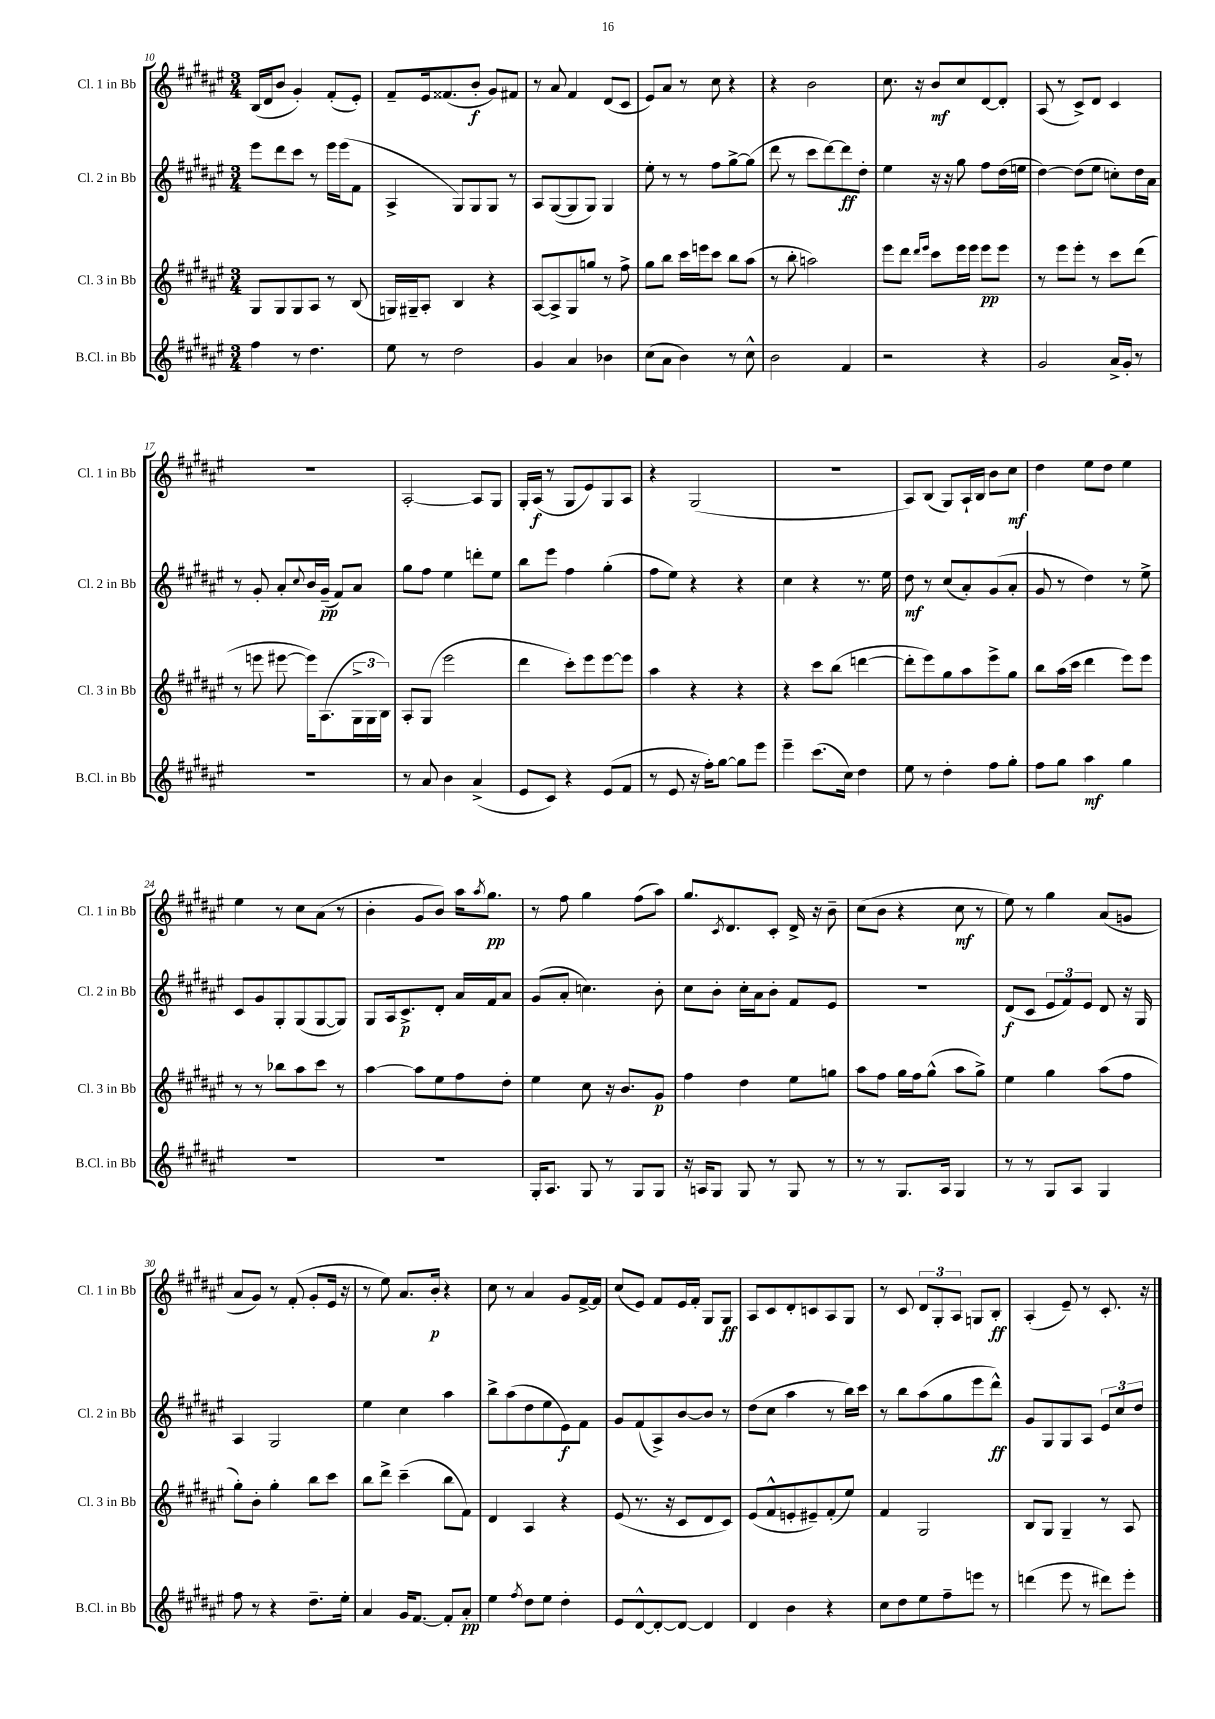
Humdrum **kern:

**kern	**kern	**kern	**kern
*staff4	*staff3	*staff2	*staff1
*clefG2	*clefG2	*clefG2	*clefG2
*k[f#c#g#d#a#e#]	*k[f#c#g#d#a#e#]	*k[f#c#g#d#a#e#]	*k[f#c#g#d#a#e#]
*M3/4	*M3/4	*M3/4	*M3/4
4ff#	8G#	8eee#	(16B
.	.	.	16d#
.	8G#	8ddd#	8b
8r	8G#	8ccc#	4g#')
4.dd#	8A#	8r	.
.	8r	16eee#	(8f#'
.	.	(16eee#	.
.	(8B	8f#	8e#')
=	=	=	=
8ee#	16G)	4A#^	8f#~
.	16G#~	.	.
8r	8A#'	.	16e#
.	.	.	(8.f##
2dd#	4B	8G#)	.
.	.	8G#	8b'
.	4r	8G#	8g#)
.	.	8r	8f#
=	=	=	=
4g#	[8A#	8A#	8r
.	8A#^]	([8G#	8a#
4a#	8G#	8G#]	4f#
.	8gg	8G#)	.
4b-	8r	4G#	(8d#
.	8ff#^	.	8c#
=	=	=	=
(8cc#	8gg#	8ee#'	8e#)
8a#	8bb	8r	8a#
4b)	16ccc#	8r	8r
.	16eee	.	.
.	8ccc#	8ff#	8cc#
8r	8bb	[8gg#^	4r
8cc#^^	(8aa#	(8gg#]	.
=	=	=	=
2b	8r	8ddd#	4r
.	8bb'	8r	.
.	2aa)	8ccc#	2b
.	.	[8ddd#)	.
4f#	.	8ddd#]	.
.	.	8dd#'	.
=	=	=	=
2r	8eee#	4ee#	8.cc#
.	8ddd#	.	.
.	.	.	16r
.	16qqddd#	.	.
.	16qqeee#	.	.
.	8ccc#	16r	8b
.	.	16r	.
.	16eee#	8gg#	8cc#
.	16eee#	.	.
4r	8eee#	8ff#	[8d#
.	8eee#	(16dd#	8d#']
.	.	16ee	.
=	=	=	=
2g#	8r	[4dd#)	(8A#
.	8eee#	.	8r
.	8eee#'	(8dd#]	8c#^)
.	8r	8ee#	8d#
16a#^	8ccc#	8cc')	4c#
16g#'	.	.	.
8r	(8ddd#	16dd#	.
.	.	16a#	.
=	=	=	=
2.r	8r	8r	2.r
.	8eee	8g#'	.
.	[8eee#	8a#'	.
.	.	8qqcc#	.
.	16eee#])	16b	.
.	(8.A#	(16g#~	.
.	.	8f#)	.
.	24G#^	8a#	.
.	24G#	.	.
.	24B)	.	.
=	=	=	=
8r	8A#'	8gg#	[2A#'
8a#	(8G#	8ff#	.
4b	2eee#	4ee#	.
(4a#^	.	8ddd'	8A#]
.	.	8ee#	8G#
=	=	=	=
8e#	4ddd#	8bb	16G#'
.	.	.	(16A#
8c#)	.	8eee#	8r
4r	8ccc#')	4ff#	8G#
.	8eee#	.	8e#)
(8e#	[8eee#	(4gg#'	8G#
8f#	8eee#]	.	8A#
=	=	=	=
8r	4aa#	8ff#	4r
8e#	.	8ee#)	.
16r	4r	4r	(2G#
16ff#')	.	.	.
[8gg#	.	.	.
8gg#]	4r	4r	.
8eee#	.	.	.
=	=	=	=
4eee#~	4r	4cc#	2.r
(8.ccc#	8ccc#	4r	.
.	(8bb	.	.
16cc#)	.	.	.
4dd#	[4ddd	8.r	.
.	.	16ee#	.
=	=	=	=
8ee#	8ddd']	8dd#	8A#)
8r	8eee#)	8r	(8B
4dd#'	8gg#	(8cc#	8G#)
.	8aa#	8a#')	16A#`
.	.	.	16B
8ff#	8eee#^	(8g#	8b
8gg#'	8gg#	8a#'	8cc#
=	=	=	=
8ff#	8bb	8g#	4dd#
8gg#	(16aa#	8r	.
.	16ccc#	.	.
4aa#	4ddd#	4dd#)	8ee#
.	.	.	8dd#
4gg#	8eee#)	8r	4ee#
.	8eee#	8ee#^	.
=	=	=	=
2.r	8r	8c#	4ee#
.	8r	8g#	.
.	8bb-	8G#'	8r
.	8aa#	(8G#	8cc#
.	8ccc#	[8G#	(8a#
.	8r	8G#])	8r
=	=	=	=
2.r	[4aa#	8G#	4b'
.	.	16A#	.
.	.	8.c#^	.
.	8aa#]	.	8g#
.	8ee#	8d#'	8b)
.	8ff#	16a#	16aa#
.	.	.	8qaa#
.	.	16f#	8.gg#
.	8dd#'	8a#	.
=	=	=	=
16G#'	4ee#	(8g#	8r
8.A#	.	.	.
.	.	8a#'	8ff#
8G#	8cc#	4.cc)	4gg#
8r	16r	.	.
.	8.b	.	.
8G#	.	.	(8ff#
8G#	8g#	8b'	8aa#)
=	=	=	=
16r	4ff#	8cc#	8.gg#
16A	.	.	.
8G#	.	8b'	.
.	.	.	8qc#
.	.	.	8.d#
8G#	4dd#	16cc#'	.
.	.	16a#	.
8r	.	8b'	8c#'
8G#	8ee#	8f#	16d#^
.	.	.	16r
8r	8gg	8e#	8b~
=	=	=	=
8r	8aa#	2.r	(8cc#
8r	8ff#	.	8b
8.G#	16gg#	.	4r
.	16ff#	.	.
.	(8gg#^^	.	.
16A#	.	.	.
4G#	8aa#	.	8cc#
.	8gg#^)	.	8r
=	=	=	=
8r	4ee#	(8d#	8ee#)
8r	.	8c#	8r
8G#	4gg#	12e#	4gg#
.	.	12f#)	.
8A#	.	.	.
.	.	12e#	.
4G#	(8aa#	8d#	(8a#
.	8ff#	16r	8g
.	.	16G#	.
=	=	=	=
8ff#	8gg#')	4A#	8a#
8r	8b'	.	8g#)
4r	4gg#'	2G#	8r
.	.	.	(8f#'
8.dd#~	8bb	.	8g#'
.	8ccc#	.	16e#
16ee#'	.	.	16r
=	=	=	=
4a#	8bb	4ee#	8r
.	8ddd#^	.	8ee#)
16g#	(4ccc#~	4cc#	8.a#
[8.f#	.	.	.
.	.	.	16b'
8f#']	8bb	4aa#	4r
8a#'	8f#)	.	.
=	=	=	=
4ee#	4d#	8bb^	8cc#
.	.	(8aa#	8r
8qff#	.	.	.
8dd#	4A#	8dd#	4a#
8ee#	.	8ee#	.
4dd#'	4r	8e#)	8g#
.	.	8f#	[16f#^
.	.	.	16f#]
=	=	=	=
8e#	(8e#	8g#	(8cc#
[8d#^^	8.r	(8f#	8e#)
8d#'_	.	8A#^)	8f#
.	16r	.	.
8d#_	8c#	[8b	16e#
.	.	.	16f#'
4d#]	8d#	8b]	8G#
.	8c#)	8r	8G#
=	=	=	=
4d#	(8e#	(8dd#	8A#
.	8f#^^	8cc#	8c#
4b	8e'	4aa#	8d#'
.	8e#~)	.	8c
4r	(8f#'	8r	8A#
.	8ee#)	16bb)	8G#
.	.	16ccc#	.
=	=	=	=
8cc#	4f#	8r	8r
8dd#	.	8bb	8c#
8ee#	2G#	(8aa#	12d#
.	.	.	12G#'
8ff#~	.	8gg#	.
.	.	.	12A#
8eee	.	8eee#	8G
8r	.	8ddd#^^)	8B'
=	=	=	=
(4ddd	8B	8g#	(4A#'
.	8G#	8G#	.
8eee#	4G#~	8G#	8e#~)
8r	.	8A#	8r
8ddd#)	8r	12e#	8.c#'
.	.	12cc#	.
8eee#'	8A#	.	.
.	.	12dd#	.
.	.	.	16r
==	==	==	==
*-	*-	*-	*-
